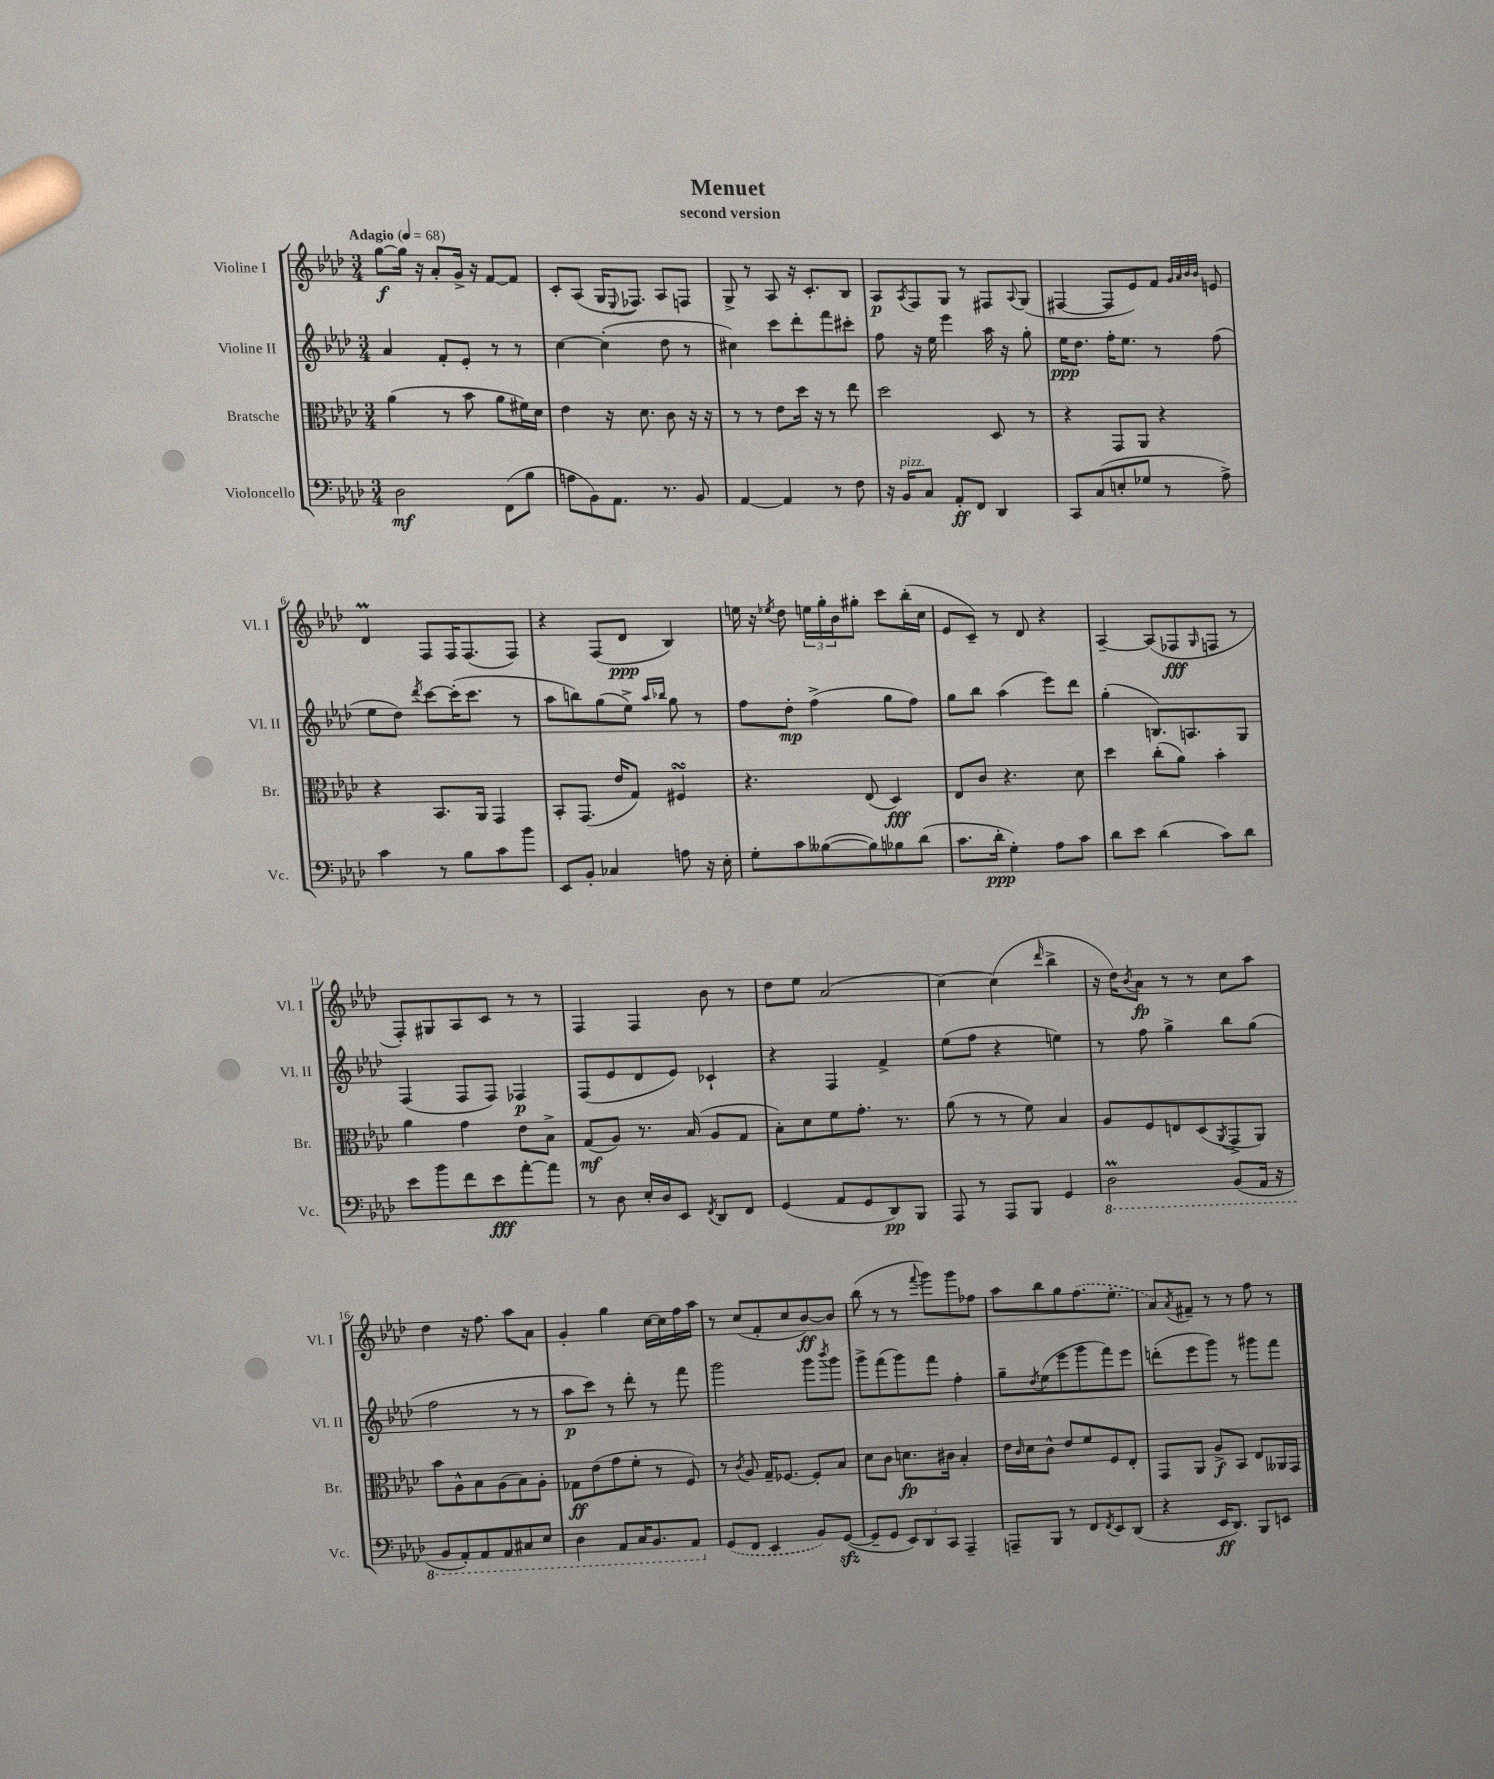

**kern	**dynam	**kern	**dynam	**kern	**dynam	**kern	**dynam
*part4	*part4	*part3	*part3	*part2	*part2	*part1	*part1
*staff4	*staff4	*staff3	*staff3	*staff2	*staff2	*staff1	*staff1
*I"Violoncello	*	*I"Bratsche	*	*I"Violine II	*	*I"Violine I	*
*I'Vc.	*	*I'Br.	*	*I'Vl. II	*	*I'Vl. I	*
*clefF4	*	*clefC3	*	*clefG2	*	*clefG2	*
*k[b-e-a-d-]	*	*k[b-e-a-d-]	*	*k[b-e-a-d-]	*	*k[b-e-a-d-]	*
*M3/4	*	*M3/4	*	*M3/4	*	*M3/4	*
*MM68	*	*MM68	*	*MM68	*	*MM68	*
=1	=1	=1	=1	=1	=1	=1	=1
!	!	!	!	!	!	!LO:TX:a:B:t=Adagio	!
2D-\	mf	(4a-\	.	4a-/	.	[8gg\L	f
.	.	.	.	.	.	16gg\Jk]	.
.	.	.	.	.	.	16r	.
.	.	8r	.	8f'/L	.	8a-'/L	.
.	.	8b-\	.	8e-'/J	.	16g^/Jk	.
.	.	.	.	.	.	16r	.
(8FF\L	.	8a-\L	.	8r	.	[8f/L	.
8B-\J	.	16f#X\L)	.	8r	.	8f/J]	.
.	.	16d-\JJ	.	.	.	.	.
=2	=2	=2	=2	=2	=2	=2	=2
8An\L	.	4e-\	.	[4cc\	.	8c'/L	.
8BB-\)	.	.	.	.	.	(8A-/J	.
8.AA-\J	.	16r	.	(4cc'\]	.	16G/KL	.
.	.	.	.	.	.	8qqE-/	.
.	.	8.d-\	.	.	.	8.F-X/J)	.
8.r	.	.	.	.	.	.	.
.	.	8c\	.	8dd-\	.	8A-/L	.
8BB-/	.	16r	.	8r	.	8Fn/J	.
.	.	16r	.	.	.	.	.
=3	=3	=3	=3	=3	=3	=3	=3
[4AA-/	.	8r	.	4cc#X\)	.	8G^/	.
.	.	8r	.	.	.	8r	.
4AA-/]	.	8e-\L	.	8ccc\L	.	8A-/	.
.	.	16dd-\Jk	.	8ddd-'\	.	16r	.
.	.	16r	.	.	.	8.c'/L	.
8r	.	8r	.	8fff\	.	.	.
8F\	.	8ee-\	.	8ccc#X'\J	.	8B-/J	.
=4	=4	=4	=4	=4	=4	=4	=4
16r	.	2dd-\	.	8ff\	.	8A-/L	p
!LO:TX:a:i:t=pizz.	!	!	!	!	!	!	!
16BB-/KL	.	.	.	.	.	.	.
.	.	.	.	.	.	8qA-/	.
8C/J	.	.	.	16r	.	8F/	.
.	.	.	.	16ee-\	.	.	.
8AA-'/L	ff	.	.	4eee-\	.	8G/J	.
8FF/J	.	.	.	.	.	8r	.
4DD-/	.	8D-/	.	16aa-\	.	8F#X/L	.
.	.	.	.	16r	.	.	.
.	.	.	.	.	.	8qqA-/	.
.	.	8r	.	8gg'\	.	(8G/J	.
=5	=5	=5	=5	=5	=5	=5	=5
8CC/L	.	4r	.	16ee-\KL	ppp	[4F#X/	.
.	.	.	.	8.dd-\J	.	.	.
(8C/	.	.	.	.	.	.	.
8En'/	.	8GG/L	.	16ff'\KL	.	8F#/L]	.
.	.	.	.	8.ee-\J	.	.	.
8G-X/J	.	8AA-/J	.	.	.	8e-/)	.
8r	.	4r	.	8r	.	8f/J	.
.	.	.	.	.	.	32qqg/LLL	.
.	.	.	.	.	.	32qqa-/	.
.	.	.	.	.	.	32qqb-/	.
.	.	.	.	.	.	32qqb-/JJJ	.
8A-^\)	.	.	.	(8ff\	.	8en/	.
!!LO:LB:g=z
=6	=6	=6	=6	=6	=6	=6	=6
4c\	.	4r	.	8ee-\L	.	4d-M/	.
.	.	.	.	8dd-\J)	.	.	.
.	.	.	.	8qddd-/	.	.	.
8r	.	8.BB-/L	.	[8ccc\L	.	8F/L	.
8B-\L	.	.	.	(16ccc'\K]	.	16F/K	.
.	.	16AA-/Jk	.	8.ccc\J	.	(8.F/	.
8c\	.	4GG/	.	.	.	.	.
8b-\J	.	.	.	8r	.	8F/J)	.
=7	=7	=7	=7	=7	=7	=7	=7
8EE-/L	.	8BB-'/L	.	8aa-\L	.	4r	.
8BB-'/J	.	(8.GG/J	.	8bbn\)	.	.	.
4C-X/	.	.	.	(8gg\	.	(8F/L	.
.	.	16e-/KL	.	.	.	.	.
.	.	8G/J)	.	8ee-^\J)	.	8d-/J	ppp
.	.	.	.	16qqaa-/LL	.	.	.
.	.	.	.	16qqbb-X/JJ	.	.	.
8An\	.	4F#XsSsS/	.	8gg\	.	4B-/)	.
16r	.	.	.	8r	.	.	.
16E-'\	.	.	.	.	.	.	.
=8	=8	=8	=8	=8	=8	=8	=8
8G'\L	.	4.r	.	8ff\L	.	16een\	.
.	.	.	.	.	.	16r	.
.	.	.	.	.	.	8qee-X/	.
8c\	.	.	.	8dd-'\J	mp	8dd-\	.
([8B--X\	.	.	.	(4ff^\	.	24een\LL	.
.	.	.	.	.	.	24gg'\	.
.	.	.	.	.	.	24b-\J	.
8B--\])	.	(8E-/	.	.	.	8gg#X'\J	.
8B-X\	.	4D-/)	fff	8gg\L	.	8ccc\L	.
(8d-\J	.	.	.	8ff\J)	.	(16bb-'\L	.
.	.	.	.	.	.	16cc\JJ	.
=9	=9	=9	=9	=9	=9	=9	=9
8.c\L	.	8E-/L	.	8gg\L	.	8e-/L	.
.	.	8c/J	.	8bb-\J	.	8c~/J)	.
16d-'\Jk	ppp	.	.	.	.	.	.
4G'\)	.	4.r	.	(4aa-\	.	8r	.
.	.	.	.	.	.	8d-/	.
8A-\L	.	.	.	8eee-\L)	.	4r	.
8c\J	.	8d-\	.	8ddd-\J	.	.	.
=10	=10	=10	=10	=10	=10	=10	=10
8d-\L	.	4dd-\	.	(4gg'\	.	[4A-~/	.
8e-\J	.	.	.	.	.	.	.
(4d-\	.	(8cc'\L	.	8.Bn/L)	.	(8A-/L]	.
.	.	8a-\J)	.	.	.	8F-X/	fff
.	.	.	.	8.An/	.	.	.
.	.	.	.	.	.	16qqG/	.
8c\L)	.	4b-'\	.	.	.	8Fn/J	.
8d-\J	.	.	.	8G/J	.	8r	.
!!LO:LB:g=z
=11	=11	=11	=11	=11	=11	=11	=11
8e-\L	.	4a-\	.	(4F/	.	8F'/L)	.
8b-\	.	.	.	.	.	8G#X/	.
8f\	.	4g\	.	8F/L	.	8A-/	.
8e-\	fff	.	.	8F/J)	.	8c/J	.
[8a-'\	.	8e-\L	.	4F-X/	p	8r	.
8a-\J]	.	8B-^\J	.	.	.	8r	.
=12	=12	=12	=12	=12	=12	=12	=12
8r	.	(8G/L	mf	(8F/L	.	4F/	.
8D-\	.	8A-/J)	.	8e-/	.	.	.
16E-'/LL	.	8.r	.	8d-/	.	4F/	.
16D-/J	.	.	.	.	.	.	.
8EE-/J	.	.	.	8e-/J)	.	.	.
.	.	(16B-/	.	.	.	.	.
8qFF/	.	.	.	.	.	.	.
8DD-/L	.	8A-/L	.	4c-X`/	.	8b-\	.
8FF/J	.	8G/J	.	.	.	8r	.
=13	=13	=13	=13	=13	=13	=13	=13
(4GG/	.	8B-'\L)	.	4r	.	8dd-\L	.
.	.	8d-\	.	.	.	8ee-\J	.
8AA-/L	.	8f\	.	4F/	.	(2a-/	.
8GG/	.	8.g'\J	.	.	.	.	.
8DD-/)	pp	.	.	4f^/	.	.	.
.	.	8.r	.	.	.	.	.
8BBB-/J	.	.	.	.	.	.	.
=14	=14	=14	=14	=14	=14	=14	=14
8AAA-/	.	(8a-\	.	(8ee-\L	.	[4cc\)	.
8r	.	8r	.	8ff\J	.	.	.
8AAA-/L	.	8r	.	4r	.	(4cc\]	.
8BBB-/J	.	8f\)	.	.	.	.	.
.	.	.	.	.	.	16qqddd-/	.
4GG/	.	4B-/	.	4een\)	.	4bb-^\	.
=15	=15	=15	=15	=15	=15	=15	=15
*8ba	*	*	*	*	*	*	*
2DD-M\	.	8A-/L	.	8r	.	16r	.
.	.	.	.	.	.	16dd-\KL)	.
.	.	.	.	.	.	8qb-/	.
.	.	8F/	.	8ff\	.	8a-\J	fp
.	.	8En/	.	4gg^\	.	8r	.
.	.	(8D-/	.	.	.	8r	.
.	.	8qAA-/	.	.	.	.	.
(8BBB-/L	.	8GG^/	.	8bb-\L	.	8cc\L	.
16AAA-/Jk	.	8AA-/J)	.	(8gg\J	.	8aa-\J	.
16r	.	.	.	.	.	.	.
!!LO:LB:g=z
=16	=16	=16	=16	=16	=16	=16	=16
8BBB-/L	.	8b-\L	.	2ff\	.	4dd-\	.
8AAA-'/)	.	8A-^^\	.	.	.	.	.
8AAA-/	.	8B-\	.	.	.	16r	.
.	.	.	.	.	.	8.ff\	.
8AAA-/	.	(8A-\	.	.	.	.	.
8CC#X/	.	8B-\)	.	8r	.	8aa-\L	.
8EE-/J	.	8A-'\J	.	8r	.	8a-\J	.
=17	=17	=17	=17	=17	=17	=17	=17
4DD-\	.	8G-X\L	ff	8aa-\L	p	4g'/	.
.	.	(8e-\	.	8ccc\J)	.	.	.
8AAA-/L	.	8g\	.	8r	.	4gg\	.
16CC/K	.	8f'\J	.	8ddd-'\	.	.	.
8.BBB-/	.	.	.	.	.	.	.
.	.	8r	.	8r	.	[16cc\LL	.
.	.	.	.	.	.	16cc\]	.
8AAA-/J	.	8F/)	.	8fff\	.	16ff\	.
.	.	.	.	.	.	16aa-\JJ	.
=18	=18	=18	=18	=18	=18	=18	=18
*X8ba	*	*	*	*	*	*	*
(8GG/L	.	8r	.	2ggg\	.	8r	.
.	.	8qc/	.	.	.	.	.
8FF/J	.	8A-/	.	.	.	(8cc/L	.
4EE-/	.	16G~/KL	.	.	.	8f'/	.
.	.	[8.F-X/J	.	.	.	.	.
.	.	.	.	.	.	8cc/	.
8BB-/L)	.	8F-'/L]	.	8ggg\L	.	[8b-/)	ff
.	.	.	.	8qbbb-/	.	.	.
([8GGzz/J	.	8B-/J	.	8ggg\J	.	8b-/J]	.
=19	=19	=19	=19	=19	=19	=19	=19
8GG~/L]	.	8d-\L	.	8ggg^\L	.	(8bb-\	.
8GG/J	.	8c\J	.	(8fff\	.	8r	.
12EE-/L)	.	8.dn\L	fp	8ggg\)	.	8r	.
12DD-/	.	.	.	.	.	.	.
.	.	.	.	.	.	8qqfff/	.
.	.	.	.	8fff\J	.	8ggg\L)	.
12CC/J	.	.	.	.	.	.	.
.	.	16c#X\Jk	.	.	.	.	.
4AAA-~/	.	4B-'/	.	4ff'\	.	8ggg\	.
.	.	.	.	.	.	8ff-X\J	.
=20	=20	=20	=20	=20	=20	=20	=20
8AAAn~/L	.	16e-\LL	.	8gg~\L	.	8aa-\L	.
.	.	16qqc/	.	.	.	.	.
.	.	16d-\J	.	.	.	.	.
.	.	.	.	8qdd-/	.	.	.
8BBB-/J	.	8c^^\J	.	(8ee-\	.	8bb-\	.
8r	.	8e-/L	.	8eee-\	.	8gg\	.
8FF/L	.	8f/	.	8ggg\	.	(8.ff\	.
8qFF/	.	.	.	.	.	.	.
8EE-/	.	8F/	.	8fff\)	.	.	.
.	.	.	.	.	.	8.ee-'\J	.
(8DD-/J	.	8E-'/J	.	8eee-\J	.	.	.
=21	=21	=21	=21	=21	=21	=21	=21
4r	.	8GG/L	.	(8dddn'\L	.	8a-/L)	.
.	.	.	.	.	.	8qa-/	.
.	.	8AA-/J	.	8eee-\	.	8f#X~/J	.
16EE-/KL	ff	8A-^/L	f	8ggg\J)	.	8r	.
8.DD-/J)	.	.	.	.	.	.	.
.	.	8BB-/J	.	8r	.	8r	.
8BBB-/L	.	8E-/L	.	8ggg#X\L	.	8ff\	.
8EEn/J	.	16AA--X/L	.	8fff\J	.	8r	.
.	.	16GG/JJ	.	.	.	.	.
==	==	==	==	==	==	==	==
*-	*-	*-	*-	*-	*-	*-	*-
